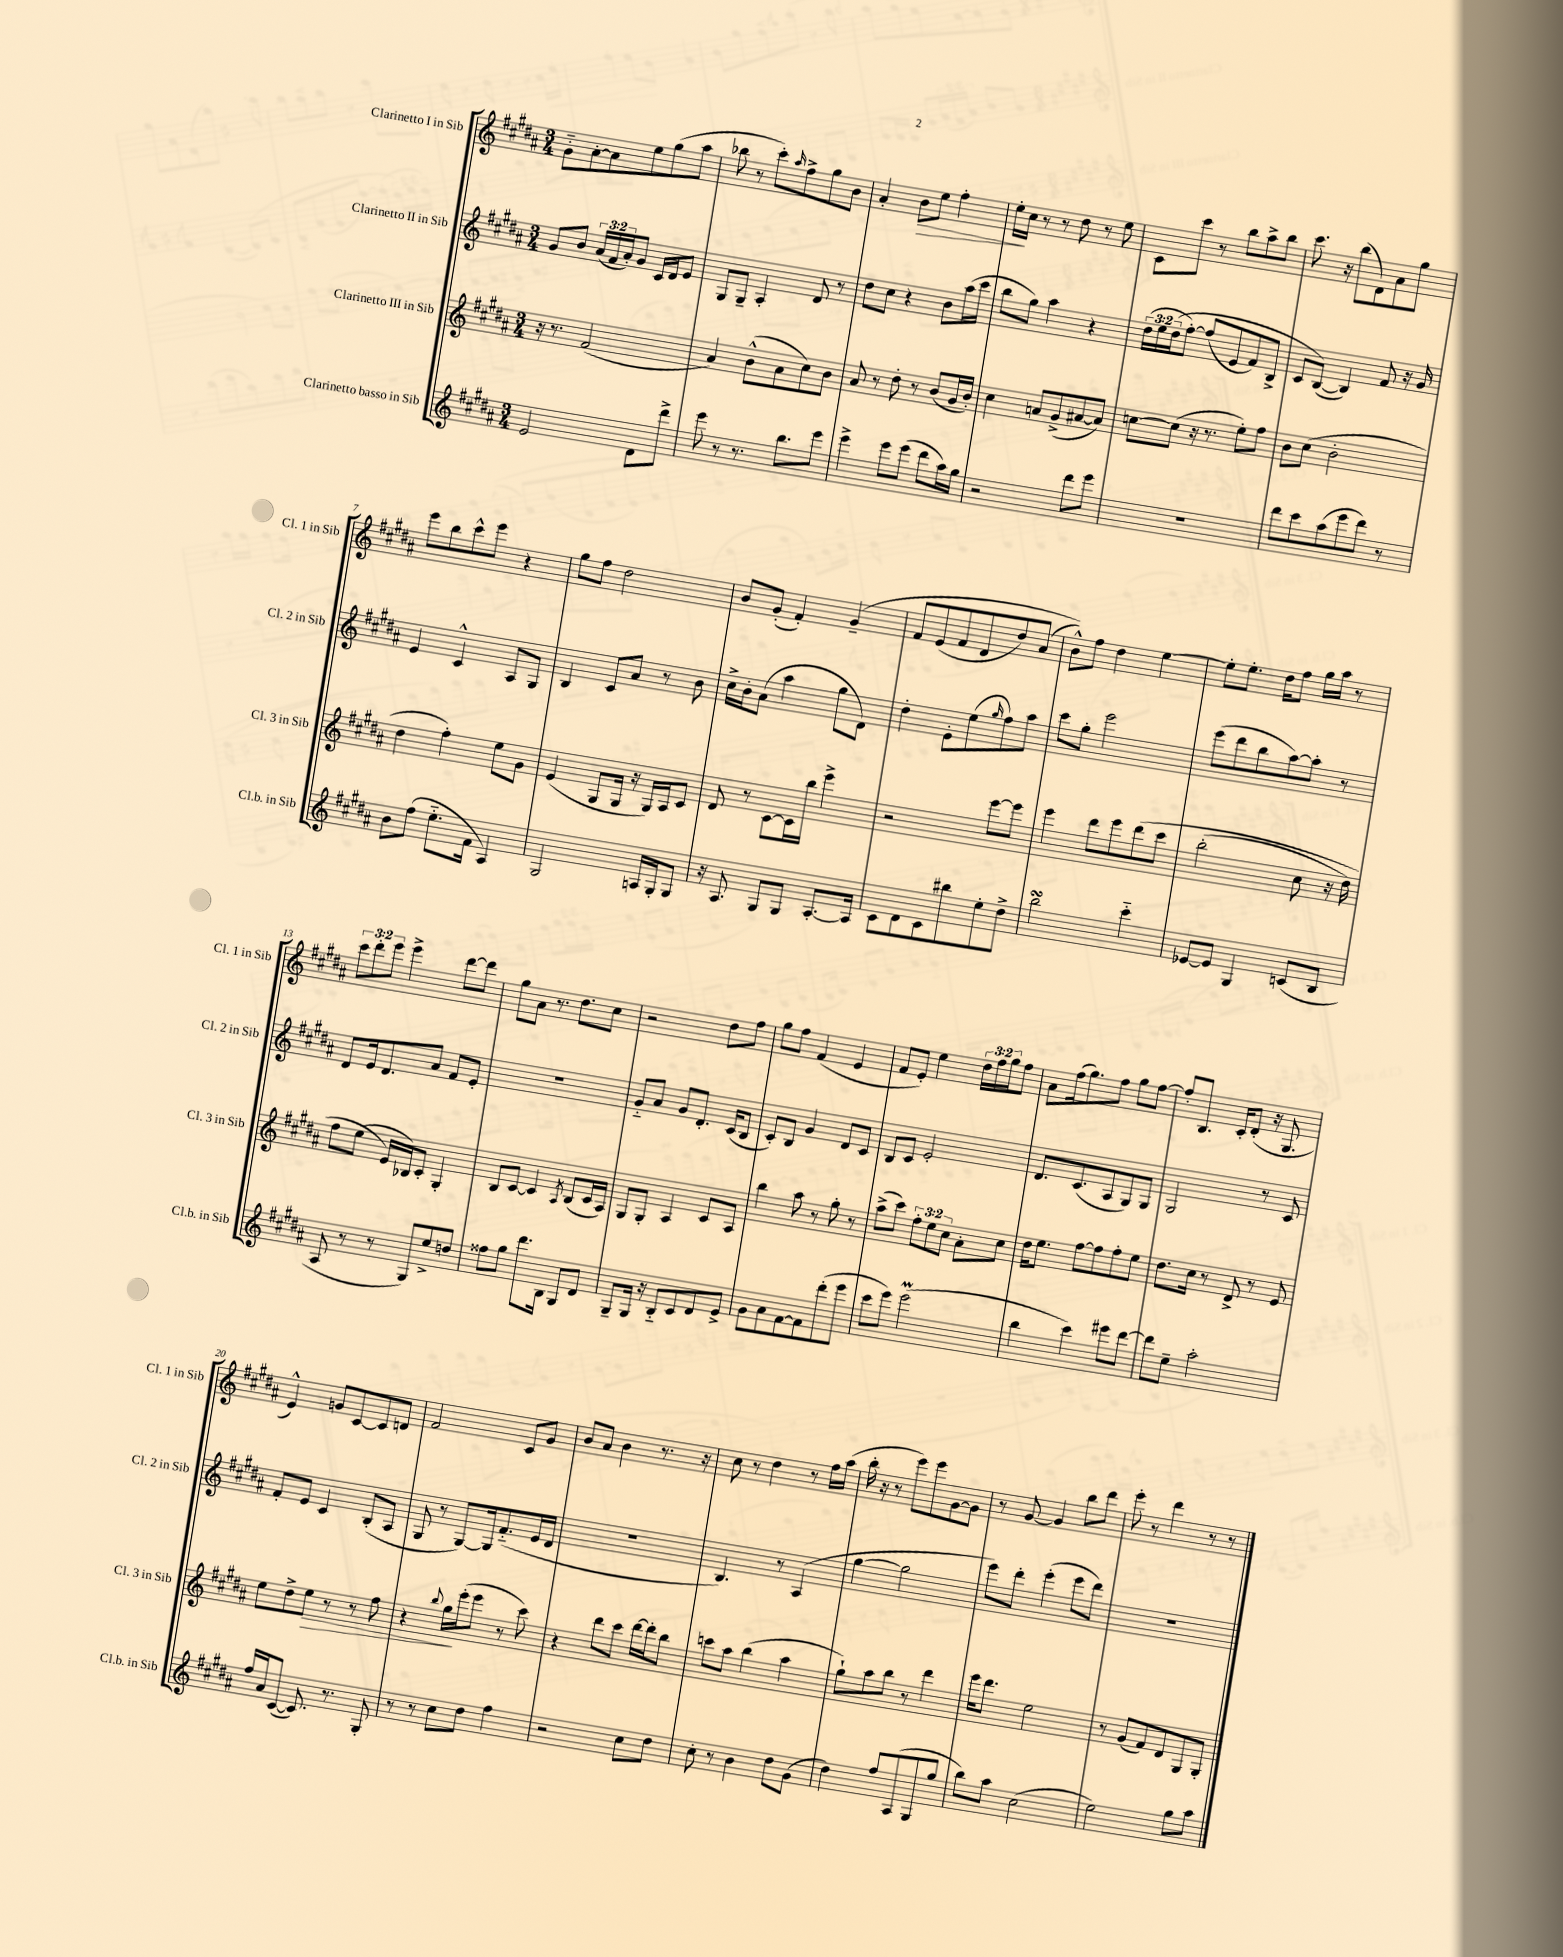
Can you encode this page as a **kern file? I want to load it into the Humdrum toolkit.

**kern	**kern	**dynam	**kern	**kern	**dynam
*part4	*part3	*part3	*part2	*part1	*part1
*staff4	*staff3	*staff3	*staff2	*staff1	*staff1
*I"Clarinetto basso in Sib	*I"Clarinetto III in Sib	*	*I"Clarinetto II in Sib	*I"Clarinetto I in Sib	*
*I'Cl.b. in Sib	*I'Cl. 3 in Sib	*	*I'Cl. 2 in Sib	*I'Cl. 1 in Sib	*
*clefG2	*clefG2	*	*clefG2	*clefG2	*
*k[f#c#g#d#a#]	*k[f#c#g#d#a#]	*	*k[f#c#g#d#a#]	*k[f#c#g#d#a#]	*
*M3/4	*M3/4	*	*M3/4	*M3/4	*
=1	=1	=1	=1	=1	=1
2e/	16r	.	8g#/L	8g#\L	.
.	8.r	.	.	.	.
.	.	.	8b/J	[8a#'\	.
.	(2f#/	.	(24a#/LL	8a#\]	.
.	.	.	24f#/	.	.
.	.	.	24a#'/J)	.	.
.	.	.	8g#/J	8ee\	.
8d#\L	.	.	16c#/LL	(8gg#\	.
.	.	.	16d#/J	.	.
8ddd#^\J	.	.	8e/J	8aa#\J	.
=2	=2	=2	=2	=2	=2
8eee\	4a#/)	.	8G#/L	8bb-X\	.
8r	.	.	8G#~/J	8r	.
8.r	(8b^^\L	.	4A#'/	8ccc#'\L)	.
.	.	.	.	16qqaa#/	.
.	8a#\	.	.	8ff#^\	.
8.bb\L	.	.	.	.	.
.	8cc#\)	.	8d#/	8gg#\	.
8eee\J	8b\J	.	8r	8b\J	.
=3	=3	=3	=3	=3	=3
4eee^\	8a#/	.	8dd#\L	4a#'/	.
.	8r	.	8cc#\J	.	.
!	!	!	!	!	!LO:HP:b
8eee\L	8dd#'\	.	4r	8b\L	>
(8eee\J	8r	.	.	8ee\J	.
8ddd#\L	(8b/L	.	8b\L	4ff#'\	.
16aa#\L)	16g#/L	.	(16aa#\L	.	.
16gg#\JJ	16b'/JJ)	.	16ccc#\JJ	.	.
=4	=4	=4	=4	=4	=4
2r	4cc#\	.	8bb\L	16ee'\LL	.
.	.	.	.	16cc#\JJ	]
.	.	.	8gg#\J)	8r	.
.	8an/L	.	4aa#\	8r	.
.	(8g#^/	.	.	8dd#\	.
8ddd#\L	[8a#X/	.	4r	8r	.
8eee\J	8a#/J])	.	.	8ee\	.
=5	=5	=5	=5	=5	=5
2.r	[8ccn\L	.	(24dd#\LL	8c#\L	.
.	.	.	24ee\	.	.
.	.	.	(24dd#\J	.	.
.	(8cc\J]	.	[8ff#'\J)	8ccc#\J	.
.	16r	.	(8ff#/L]	8r	.
.	8.r	.	.	.	.
.	.	.	8e/	8bb\L	.
.	8ee'\L)	.	8f#/)	8aa#^\	.
.	8ff#\J	.	8B^/J	8bb\J	.
=6	=6	=6	=6	=6	=6
8ddd#\L	8b\L	.	8c#/L	8.ccc#\	.
8ccc#\	(8cc#\J	.	([8B/J)	.	.
.	.	.	.	16r	.
(8aa#\	2b'\	.	4B/])	(8bb\L	.
8eee\	.	.	.	8d#\)	.
8ddd#\J)	.	.	8f#/	8a#\	.
8r	.	.	16r	8gg#\J	.
.	.	.	16g#/	.	.
!!LO:LB:g=z
=7	=7	=7	=7	=7	=7
8b\L	4dd#\	.	4e/	8eee\L	.
(8ff#\J	.	.	.	8bb\	.
8.ee\L	4ff#'\)	.	4c#^^/	8ccc#^^\	.
.	.	.	.	8eee\J	.
16f#\Jk	.	.	.	.	.
4A#/)	8ee\L	.	8A#/L	4r	.
.	8g#\J	.	8G#/J	.	.
=8	=8	=8	=8	=8	=8
2G#/	(4e/	.	4B/	8gg#\L	.
.	.	.	.	8ff#\J	.
.	8G#/L	.	8c#/L	2dd#\	.
.	16G#/Jk	.	8a#/J	.	.
.	16r	.	.	.	.
16An/LL	16G#/LL)	.	8r	.	.
16G#'/J	16A#/J	.	.	.	.
8G#/J	8c#/J	.	8b\	.	.
=9	=9	=9	=9	=9	=9
16r	8d#/	.	16cc#^\LL	8b/L	.
8.A#/	.	.	16b'\J	.	.
.	8r	.	(8a#\J	(8g#'/J	.
8G#/L	[8c#\L	.	4aa#\	4f#'/)	.
8G#/J	16c#\L]	.	.	.	.
.	16bb\JJ	.	.	.	.
[8.A#'/L	4eee^\	.	8gg#\L	(4g#~/	.
.	.	.	8d#\J)	.	.
16A#/Jk]	.	.	.	.	.
=10	=10	=10	=10	=10	=10
8c#\L	2r	.	4dd#'\	8f#/L	.
8d#\	.	.	.	(8e/	.
8c#\	.	.	8e'\L	8f#/	.
8bb#X\	.	.	(8ee\	8d#/	.
.	.	.	16qqgg#/	.	.
8ee'\	[8eee\L	.	8ff#\)	8dd#/)	.
8dd#^\J	8eee\J]	.	8aa#\J	(8a#/J	.
=11	=11	=11	=11	=11	=11
2bbsSSs\	4eee\	.	8ccc#\L	8b^^\L))	.
.	.	.	8gg#'\J	8ff#\J	.
.	8ddd#\L	.	2eee\	4dd#\	.
.	8eee\	.	.	.	.
4ccc#\	(8ddd#\	.	.	[4ee\	.
.	8ccc#\J	.	.	.	.
=12	=12	=12	=12	=12	=12
[8e-X/L	(2bb'\	.	(8eee\L	8ee'\L]	.
8e-/J]	.	.	8ddd#\	8.ee'\J	.
4G#/	.	.	8bb\	.	.
.	.	.	.	16dd#\KL	.
.	.	.	[8aa#\)	8ff#\J	.
(8cn/L	8cc#\	.	8aa#'\J]	16gg#\LL	.
.	.	.	.	16aa#\JJ	.
8B/J	16r	.	8r	8r	.
.	16dd#\)	.	.	.	.
!!LO:LB:g=z
=13	=13	=13	=13	=13	=13
8A#/	8ff#\L	.	8d#/L	12ccc#\L	.
.	.	.	.	12ddd#'\	.
8r	(8ee\J	.	16e/k	.	.
.	.	.	.	12eee\J	.
.	.	.	8.d#/	.	.
8r	16e/LL)	.	.	4eee^\	.
.	16B-X/J)	.	.	.	.
8G#/L)	8c#'/J	.	8a#/J	.	.
8ee^/	4G#'/	.	8f#/L	[8ddd#\L	.
8ddn/J	.	.	8e'/J	8ddd#\J]	.
=14	=14	=14	=14	=14	=14
8ff##X\L	8B/L	.	2.r	8gg#\L	.
8gg#\J	[8c#/J	.	.	8a#\J	.
8.ddd#\L	4c#/]	.	.	8.r	.
16B\Jk	.	.	.	8.dd#\L	.
.	8qA#/	.	.	.	.
8G#/L	(8B/L	.	.	.	.
8d#/J	16c#/L	.	.	8cc#\J	.
.	16A#/JJ)	.	.	.	.
=15	=15	=15	=15	=15	=15
8G#~/L	8G#/L	.	8g#/L	2r	.
16G#/Jk	8G#'/J	.	8a#/J	.	.
16r	.	.	.	.	.
8B/L	4A#/	.	8g#/L	.	.
8c#/	.	.	8.d#'/J	.	.
8d#/	8c#/L	.	.	8dd#\L	.
.	.	.	(16c#/KL	.	.
8e^/J	8A#/J	.	8B/J	8ff#\J	.
=16	=16	=16	=16	=16	=16
8g#\L	4bb\	.	8c#'/L)	8gg#\L	.
8a#\	.	.	8B/J	8ff#\J	.
[8f#\	8aa#\	.	4g#/	(4f#/	.
8f#\]	8r	.	.	.	.
(8ddd#'\	8gg#'\	.	8d#/L	4e/	.
8eee\J	8r	.	8c#/J	.	.
=17	=17	=17	=17	=17	=17
8ccc#\L	(8aa#^\L	.	8B/L	8f#/L	.
8eee\J)	8ccc#\J)	.	8c#/J	8e'/J)	.
(2eeeM\	12ff#'\L	.	2e'/	4ee\	.
.	12ee\	.	.	.	.
.	12cc#\J	.	.	.	.
.	8a#'\L	.	.	24dd#\LL	.
.	.	.	.	24ff#\	.
.	.	.	.	24gg#\J	.
.	8cc#\J	.	.	8ff#\J	.
=18	=18	=18	=18	=18	=18
4bb\	16dd#\KL	.	8.d#/L	8a#\L	.
.	8.ee\J	.	.	.	.
.	.	.	.	(16ff#\k	.
.	.	.	(8.c#/	8.gg#\)	.
4ccc#\)	[8ff#\L	.	.	.	.
.	8ff#\]	.	8A#/	8ff#\J	.
8eee#X\L	8ff#'\	.	8G#/)	8gg#\L	.
[8ddd#\J	8ee\J	.	8G#/J	[8ff#\J	.
=19	=19	=19	=19	=19	=19
8ddd#\L]	8.dd#\L	.	2G#/	8ff#'/L]	.
8ee~\J	.	.	.	8.B/J	.
.	16cc#\Jk	.	.	.	.
2aa#'\	8r	.	.	.	.
.	.	.	.	16c#'/KL	.
.	8d#^/	.	.	(8d#'/J	.
.	8r	.	8r	16r	.
.	.	.	.	8.G#/	.
.	8e/	.	8c#/	.	.
!!LO:LB:g=z
=20	=20	=20	=20	=20	=20
16ff#/LL	8ee\L	.	8f#'/L	4e^^/)	.
16a#/J	.	.	.	.	.
([8c#/J	8dd#^\	.	8e/J	.	.
!	!	!LO:HP:b	!	!	!
8.c#/])	8ee\J	>	4c#/	8gn/L	.
.	8r	.	.	[8c#/	.
8.r	.	.	.	.	.
.	8r	.	(8B'/L	8c#/]	.
8G#'/	8ff#\	.	8A#/J	8dn/J	.
=21	=21	=21	=21	=21	=21
8r	4r	.	8G#/	2f#/	.
8r	.	.	8r	.	.
.	8qqbb/	.	.	.	.
8cc#\L	16gg#\LL	.	[8G#/L)	.	.
.	(16eee'\J	]	.	.	.
8dd#\J	8eee\J	.	16G#/k]	.	.
.	.	.	(8.f#/	.	.
4ff#\	8r	.	.	8c#/L	.
.	8ccc#\)	.	16e/L	8g#/J	.
.	.	.	16d#/JJ	.	.
=22	=22	=22	=22	=22	=22
2r	4r	.	2.r	8b/L	.
.	.	.	.	8a#/J	.
.	8ddd#\L	.	.	4b\	.
.	8ccc#\J	.	.	.	.
8cc#\L	[16ddd#\LL	.	.	8.r	.
.	16ddd#'\J]	.	.	.	.
8dd#\J	8bb\J	.	.	.	.
.	.	.	.	16r	.
=23	=23	=23	=23	=23	=23
8cc#'\	8cccn\L	.	4.B/)	8cc#\	.
8r	8aa#\J	.	.	8r	.
4b\	(4bb\	.	.	4dd#\	.
.	.	.	8r	.	.
8dd#\L	4aa#\	.	(4A#/	8r	.
(8g#\J	.	.	.	16ff#\LL	.
.	.	.	.	(16aa#\JJ	.
=24	=24	=24	=24	=24	=24
4dd#\)	8gg#`\L)	.	[4gg#\	16bb'\	.
.	.	.	.	16r	.
.	8aa#\	.	.	8r	.
8ff#/L	8bb\J	.	2gg#\]	8eee\L)	.
(8A#/	8r	.	.	8eee\	.
8G#/	4ddd#\	.	.	[8g#\	.
8gg#/J	.	.	.	8g#\J]	.
=25	=25	=25	=25	=25	=25
8bb\L)	16eee\KL	.	8eee\L)	8r	.
.	8.ddd#\J	.	.	.	.
8aa#\J	.	.	8ddd#'\J	[8g#/	.
(2cc#\	2ee\	.	(4eee'\	4g#/]	.
.	.	.	8eee\L	8bb\L	.
.	.	.	8ddd#\J)	8ddd#\J	.
=26	=26	=26	=26	=26	=26
2ee\)	8r	.	2.r	8eee'\	.
.	(8g#/L	.	.	8r	.
.	8f#/)	.	.	4ddd#\	.
.	8d#/	.	.	.	.
8gg#\L	8G#/	.	.	8r	.
8aa#\J	8G#'/J	.	.	8r	.
==	==	==	==	==	==
*-	*-	*-	*-	*-	*-
